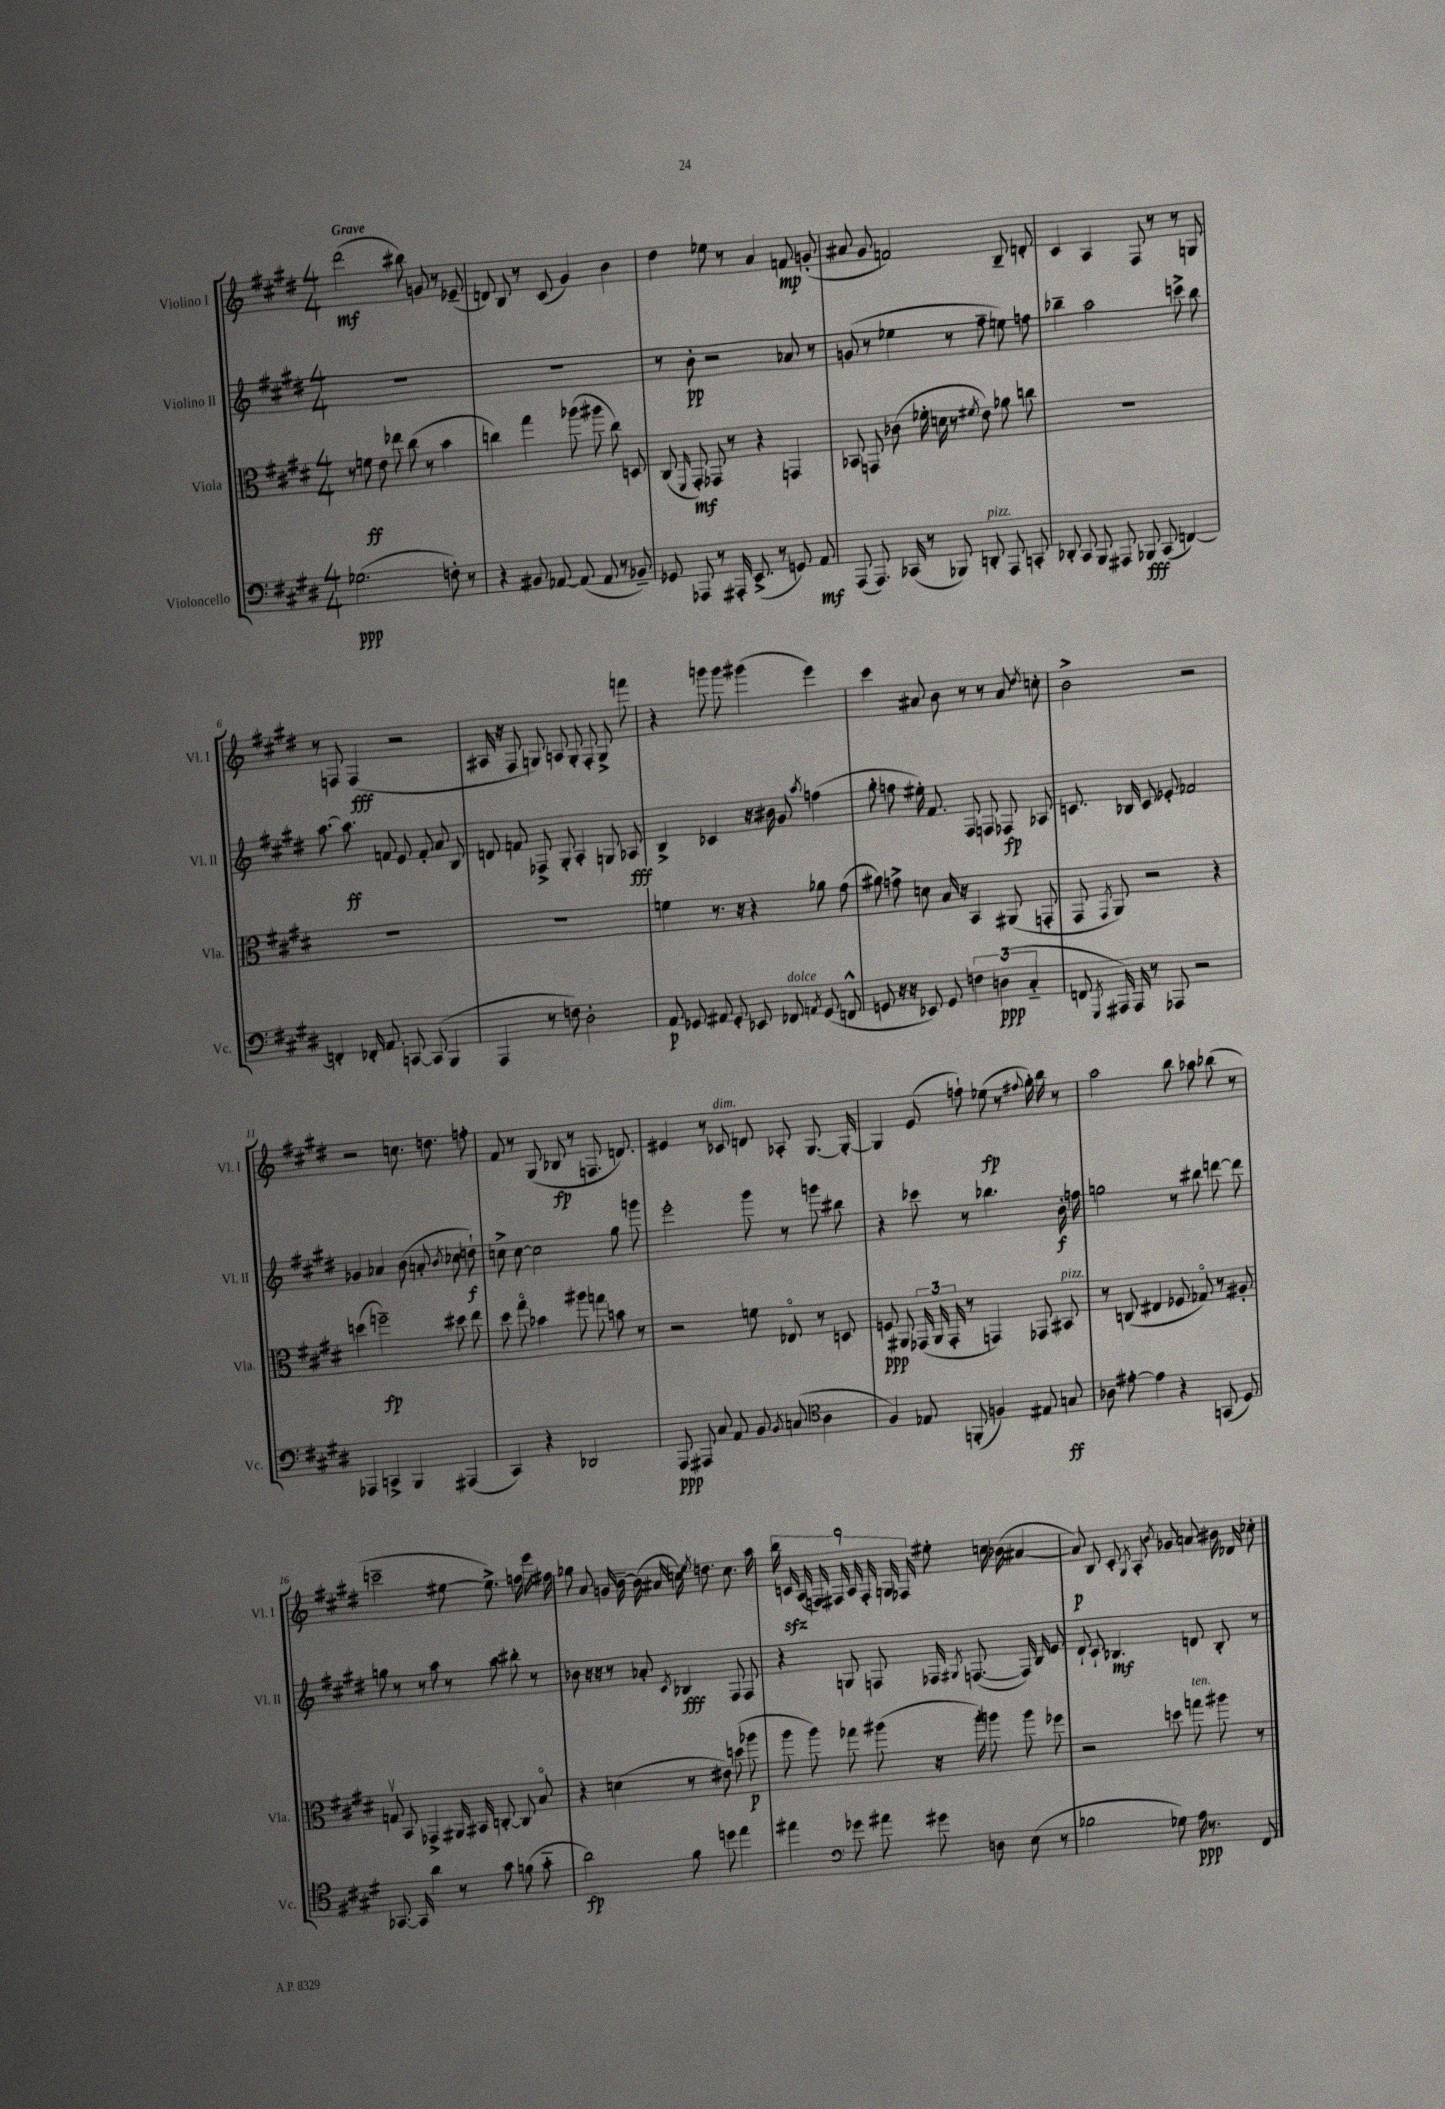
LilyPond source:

<<
\new StaffGroup <<
\new Staff = "s0" \with { instrumentName = "Violino I" shortInstrumentName = "Vl. I" } {
    \clef treble \key e \major \numericTimeSignature \time 4/4 \tempo "Grave"
    \autoBeamOff dis'''2\mf( bis''8) g'8 r8 ees'8--( |
    d'8) b8 r8 cis'8( gis'4) b'4 |
    dis''4 ees''8 r8 a'4 f'8\mp g'8-.( |
    ais'8 gis'8 f'2) b8-- d'8-. |
    cis'4 a4 fis8 r8 r8 g8 |
    r8 f8 f4\fff( r2 |
    ais16 r16 fis8 g8) a8 g8-. fis8-. g8-> f'''8 |
    r4 g'''8 g'''8 gis'''4( e'''4) |
    cis'''4 ais'8 b'8 r8 r8 ais'8 \acciaccatura { dis''8 } c''8-. |
    b'2-> r2 |
    r2 c''8. d''8. f''8-. |
    fis'8 r8 gis8( bes8\fp r8 f8. d'8.) |
    eis'4 r8 ces'8^\markup { \italic "dim." } d'8 aes8-. gis8.~ gis16~-. |
    gis4 e'8( f''8-!) ees''8\fp( r8 \appoggiatura { fis''8 } gis''16-.) b''16 r8 |
    a''2 b''8 aes''8 bes''8( r8 |
    c'''2-- eis''8~ eis''8.->) f''16 e'''16 fis''16 |
    ges''8 a'8 g'16 b'16~-- b'16( ais'16 c''16) \acciaccatura { e''8 } d''8. c''8. a''16 |
    \tuplet 9/8 { b''16 c'16\sfz a16( f16) fis16 a16 fis16-. g16 fes16 } eis''8-. c''16 bes'16( ais'4~ |
    ais'8\p) b8 cis'8-. \acciaccatura { gis8 } a8-. \acciaccatura { b'8 } ges'8 a'8 bis'16 des'16 ces''8-. \bar "|." |
}
\new Staff = "s1" \with { instrumentName = "Violino II" shortInstrumentName = "Vl. II" } {
    \clef treble \key e \major \numericTimeSignature \time 4/4
    \autoBeamOff R1 |
    R1 |
    r8 b'8-.\pp r2 aes'8 r8 |
    g'8( r8 ees''4 r8 fis''8-- e''8) f''8 |
    bes''4-- a''2 c'''8-> bes''8 |
    a''8.~ a''8.\ff f'8 e'8 f'8-. a'8 b8 |
    d'8 f'8 fes8-> gis8-. a4-. g8 aes8\fff |
    b4-> ces'4 r16 bis'16 gis'8 \acciaccatura { a''8 } f''4( |
    gis''8-. f''8 eis''16-.) fis'8. fis8 f8 fes8\fp aes8 |
    c'8. bes16 c'8 ees'8-. fes'2 |
    ges'4 aes'4 b'8( a'8-. \acciaccatura { b'8 } ces''8 d''8-!\f) |
    c''8-> c''8~ c''2 gis''8 g'''8 |
    e'''2-. gis'''8 r8 g'''8 bis''8 |
    r4 ces'''8 r8 bes''4. b'16-.\f f''16 |
    g''2 r8 bis''8 d'''8~ d'''8 |
    g''8 r8 r8 a''8 r8 a''8 bis''8-. r8 |
    bes'8 r16 r16 r8 aes'8-. \acciaccatura { cis'8 } bes4\fff fis8 fis8 |
    r4 g8 f8 fes16 \acciaccatura { gis8 } f8.~( f16) b16 e'8 |
    dis'8-! cis'8-! bes4.\mf d'8 bes8-. r8 \bar "|." |
}
\new Staff = "s2" \with { instrumentName = "Viola" shortInstrumentName = "Vla." } {
    \clef alto \key e \major \numericTimeSignature \time 4/4
    \autoBeamOff r8 f'8\ff e'8 ees''8 cis''8( r8 b'4 |
    c''4) gis''4 aes''8( ais''8 c''8) d8 |
    cis8( \grace { fis,16 } gis,8-.\mf) ges,8 r8 r4 g,4 |
    bes,8 g,8 ces'8( fes'16-. d'16 r8 \acciaccatura { fis'8 } e'8) aes'8 c''8 |
    R1 |
    R1 |
    R1 |
    f'4 r8. r16 r4 aes'8 gis'8( |
    ais'8) g'8-> d'8 b16 r16 b,4 ais,8( g,8-. |
    gis,8 \acciaccatura { gis,8 } a,8) r2 r4 |
    d''4( f''2--\fp) dis''8 e''8 |
    dis''8 gis''8\flageolet bes'4 ais''8 g''8 b'8 r8 |
    r2 f'8 ees8\flageolet r8 d8 |
    f8\ppp ais,8 \tuplet 3/2 { ges,16( ais,16 ges,16-. } r8 g,4) ges,8 bis,8^\markup { \italic "pizz." } |
    r8 c8( eis4 fes8 ges8\flageolet) r8 ais8-. |
    g8\upbow b,8 ges,4-> ais,16 bis,16 c8~-. c8 b8\flageolet |
    r4 d'4( r8 eis'8) d''8( aes''8\p |
    a''8 a''8) ges''8 ais''8( r16 ais''16-.) a''8 a''8 fes''8 |
    r2 d''8 g''8^\markup { \italic "ten." } ais''8 r8 \bar "|." |
}
\new Staff = "s3" \with { instrumentName = "Violoncello" shortInstrumentName = "Vc." } {
    \clef bass \key e \major \numericTimeSignature \time 4/4
    \autoBeamOff ges2.\ppp( f8-.) r8 |
    r4 bis,8 aes,8~ aes,8( aes,8 r8 bes,8--) |
    ges,8 aes,,8 r8 ais,,16-. e,8.->( r8 g,8) a,8\mf |
    a,,8( a,,8.) ces,16( r8 bes,,8) d,8-.^\markup { \italic "pizz." } a,,8 c,8-. |
    des,8-. cis,8 b,,8 ais,,8 bes,,8\fff cis,8( f,4~) |
    f,4-. fes,16-. a,8. c,8~ c,8( b,,4 |
    a,,4 r8 f8) dis2-. |
    a,8\p ges,8 ais,8 ges,8-. ees,8 fes,8^\markup { \italic "dolce" } \acciaccatura { a,8 } ges,8( f,8-^ |
    g,8 r16 r16 ees,8) g,8 \tuplet 3/2 { f4 d4\ppp( cis4-_ } |
    f,8 \acciaccatura { gis,,8 } ais,,16) ais,,16 r8 aes,,8 r2 |
    aes,,4 c,4-> b,,4 ais,,4( |
    cis,4) r4 des,2 |
    a,,8\ppp ais,,8 cis8 a,8 b,8 \acciaccatura { b,8 } c8( \clef tenor a4 |
    fis4) ees8 f,8-.( f4) eis8 g8\ff |
    aes8 eis'8~-. eis'4 r4 g,8( dis8) |
    ges,8.~ ges,16 a'4 r8 gis'8 f'8( gis'8-_ |
    a'2\fp) fis'8 d''8 e''4 |
    eis''4 \clef bass ges'8 ais'8 gis'8 d8 e8( r8 |
    bes2 ges8) a16\ppp r8. fis,8 \bar "|." |
}
>>
>>
